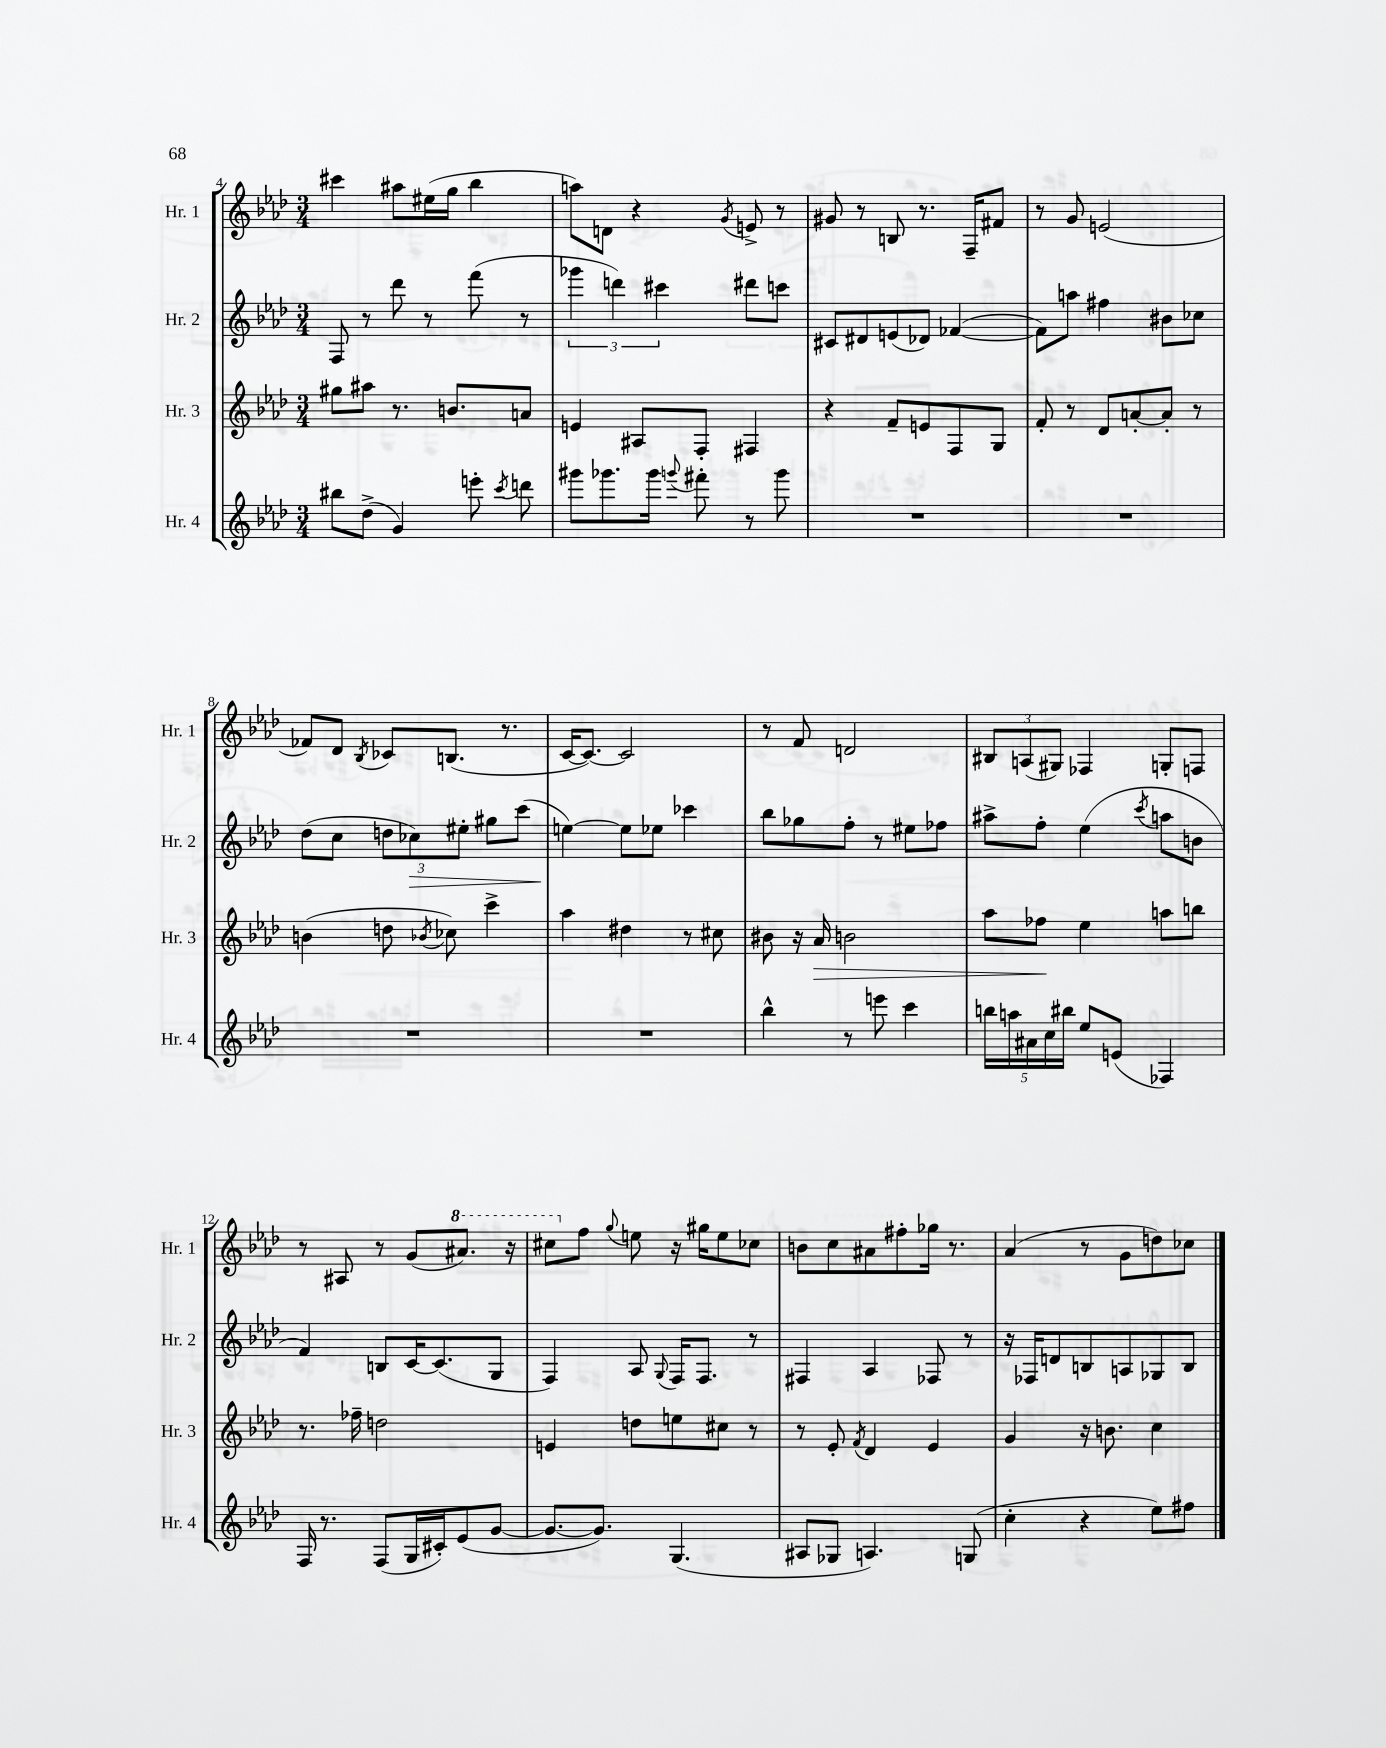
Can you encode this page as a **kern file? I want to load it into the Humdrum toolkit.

**kern	**kern	**dynam	**kern	**dynam	**kern
*part4	*part3	*part3	*part2	*part2	*part1
*staff4	*staff3	*staff3	*staff2	*staff2	*staff1
*I"Hr. 4	*I"Hr. 3	*	*I"Hr. 2	*	*I"Hr. 1
*I'Hr. 4	*I'Hr. 3	*	*I'Hr. 2	*	*I'Hr. 1
*clefG2	*clefG2	*	*clefG2	*	*clefG2
*k[b-e-a-d-]	*k[b-e-a-d-]	*	*k[b-e-a-d-]	*	*k[b-e-a-d-]
*M3/4	*M3/4	*	*M3/4	*	*M3/4
=4	=4	=4	=4	=4	=4
8bb#X\L	8gg#X\L	.	8F/	.	4ccc#X\
(8dd-^\J	8aa#X\J	.	8r	.	.
4g/)	8.r	.	8ddd-\	.	8aa#X\L
.	.	.	8r	.	(16ee#X\L
.	8.bn/L	.	.	.	16gg\JJ
8eeen'\	.	.	(8fff\	.	4bb-\
8qccc/	.	.	.	.	.
8dddn\	8an/J	.	8r	.	.
=5	=5	=5	=5	=5	=5
8ggg#X\L	4en/	.	6ggg-X\	.	8aan\L)
8.ggg-X\	.	.	.	.	8dn\J
.	.	.	6dddn\)	.	.
.	8A#X/L	.	.	.	4r
16ggg-\Jk	.	.	.	.	.
.	.	.	6ccc#X\	.	.
8qqgggn/	.	.	.	.	.
8fff#X'\	8F'/J	.	.	.	.
.	.	.	.	.	8qg/
8r	4F#X/	.	8ddd#X\L	.	8en^/
8ggg\	.	.	8cccn\J	.	8r
=6	=6	=6	=6	=6	=6
2.r	4r	.	8c#X/L	.	8g#X/
.	.	.	8d#X/	.	8r
.	8f~/L	.	(8en/	.	8Bn/
.	8en/	.	8d-X/J)	.	8.r
.	8F/	.	([4f-X/	.	.
.	.	.	.	.	16F~/KL
.	8G/J	.	.	.	8f#X/J
=7	=7	=7	=7	=7	=7
2.r	8f'/	.	8f-\L])	.	8r
.	8r	.	8aan\J	.	8g/
.	8d-/L	.	4ff#X\	.	(2en/
.	[8an'/	.	.	.	.
.	8a'/J]	.	8b#X\L	.	.
.	8r	.	8cc-X\J	.	.
!!LO:LB:g=z
=8	=8	=8	=8	=8	=8
2.r	(4bn\	.	(8dd-\L	.	8f-X/L)
.	.	.	8cc\J	.	8d-/J
.	.	.	.	.	8qB-/
.	8ddn\	.	12ddn\L	.	8c-X/L
!	!	!	!	!LO:HP:b	!
.	.	.	12cc-X\)	>	.
.	8qb-X/	.	.	.	.
.	8cc-X\)	.	.	.	(8.Bn/J
.	.	.	12ee#X'\J	.	.
.	4ccc^\	.	8gg#X\L	.	.
.	.	.	.	.	8.r
.	.	.	(8ccc\J	.	.
=9	=9	=9	=9	=9	=9
2.r	4aa-\	.	[4een\)	.	[16c/KL
.	.	.	.	.	8.c/J_)
.	4dd#X\	.	8ee\L]	]	2c/]
.	.	.	8ee-X\J	.	.
.	8r	.	4ccc-X\	.	.
.	8cc#X\	.	.	.	.
=10	=10	=10	=10	=10	=10
4bb-^^\	8b#X\	.	8bb-\L	.	8r
.	16r	.	8gg-X\	.	8f/
!	!	!LO:HP:b	!	!	!
.	16a-/	>	.	.	.
8r	2bn\	.	8ff'\J	.	2dn/
8eeen\	.	.	8r	.	.
4ccc\	.	.	8ee#X\L	.	.
.	.	.	8ff-X\J	.	.
=11	=11	=11	=11	=11	=11
20bbn\LL	8aa-\L	.	8aa#X^\L	.	12B#X/L
20aan\	.	.	.	.	.
.	.	.	.	.	(12An/
20a#X\	.	.	.	.	.
.	8ff-X\J	.	8ff'\J	.	.
20cc\	.	.	.	.	.
.	.	.	.	.	12G#X/J)
20bb#X\JJ	.	.	.	.	.
8ee-/L	4ee-\	]	(4ee-\	.	4F-X/
(8en/J	.	.	.	.	.
.	.	.	8qccc/	.	.
4F-X/)	8aan\L	.	8aan\L	.	8Gn'/L
.	8bbn\J	.	8bn\J	.	8Fn/J
!!LO:LB:g=z
=12	=12	=12	=12	=12	=12
16F/	8.r	.	4f/)	.	8r
8.r	.	.	.	.	.
.	.	.	.	.	8A#X/
.	16ff-X~\	.	.	.	.
(8F/L	2ddn\	.	8Bn/L	.	8r
16G/L	.	.	[16c/K	.	(8g/L
16c#X'/J)	.	.	(8.c/]	.	.
*	*	*	*	*	*8va
(8e-/	.	.	.	.	8.aa#X/J)
[8g/J	.	.	8G/J	.	.
.	.	.	.	.	16r
=13	=13	=13	=13	=13	=13
8.g/L_	4en/	.	4F/)	.	8ccc#X\L
*	*	*	*	*	*X8va
.	.	.	.	.	8ff\J
8.g/J])	.	.	.	.	.
.	.	.	.	.	8qqgg/
.	8ddn\L	.	8A-/	.	8een\
.	.	.	8qqG/	.	.
(4.G/	8een\	.	16F/KL	.	16r
.	.	.	8.F/J	.	16gg#X\KL
.	8cc#X\J	.	.	.	8ee\
.	8r	.	8r	.	8cc-X\J
=14	=14	=14	=14	=14	=14
8A#X/L	8r	.	4F#X/	.	8bn\L
8G-X/J	8e-'/	.	.	.	8cc\
.	8qf/	.	.	.	.
4.An/)	4d-/	.	4A-/	.	8a#X\
.	.	.	.	.	8ff#X'\
.	4e-/	.	8F-X/	.	16gg-X\Jk
.	.	.	.	.	8.r
(8Gn/	.	.	8r	.	.
=15	=15	=15	=15	=15	=15
4cc'\	4g/	.	16r	.	(4a-/
.	.	.	16F-X/KL	.	.
.	.	.	8dn/	.	.
4r	16r	.	8Bn/	.	8r
.	8.bn\	.	.	.	.
.	.	.	8An/	.	8g\L
8ee-\L)	4cc\	.	8G-X/	.	8ddn\)
8ff#X\J	.	.	8B/J	.	8cc-X\J
==	==	==	==	==	==
*-	*-	*-	*-	*-	*-
